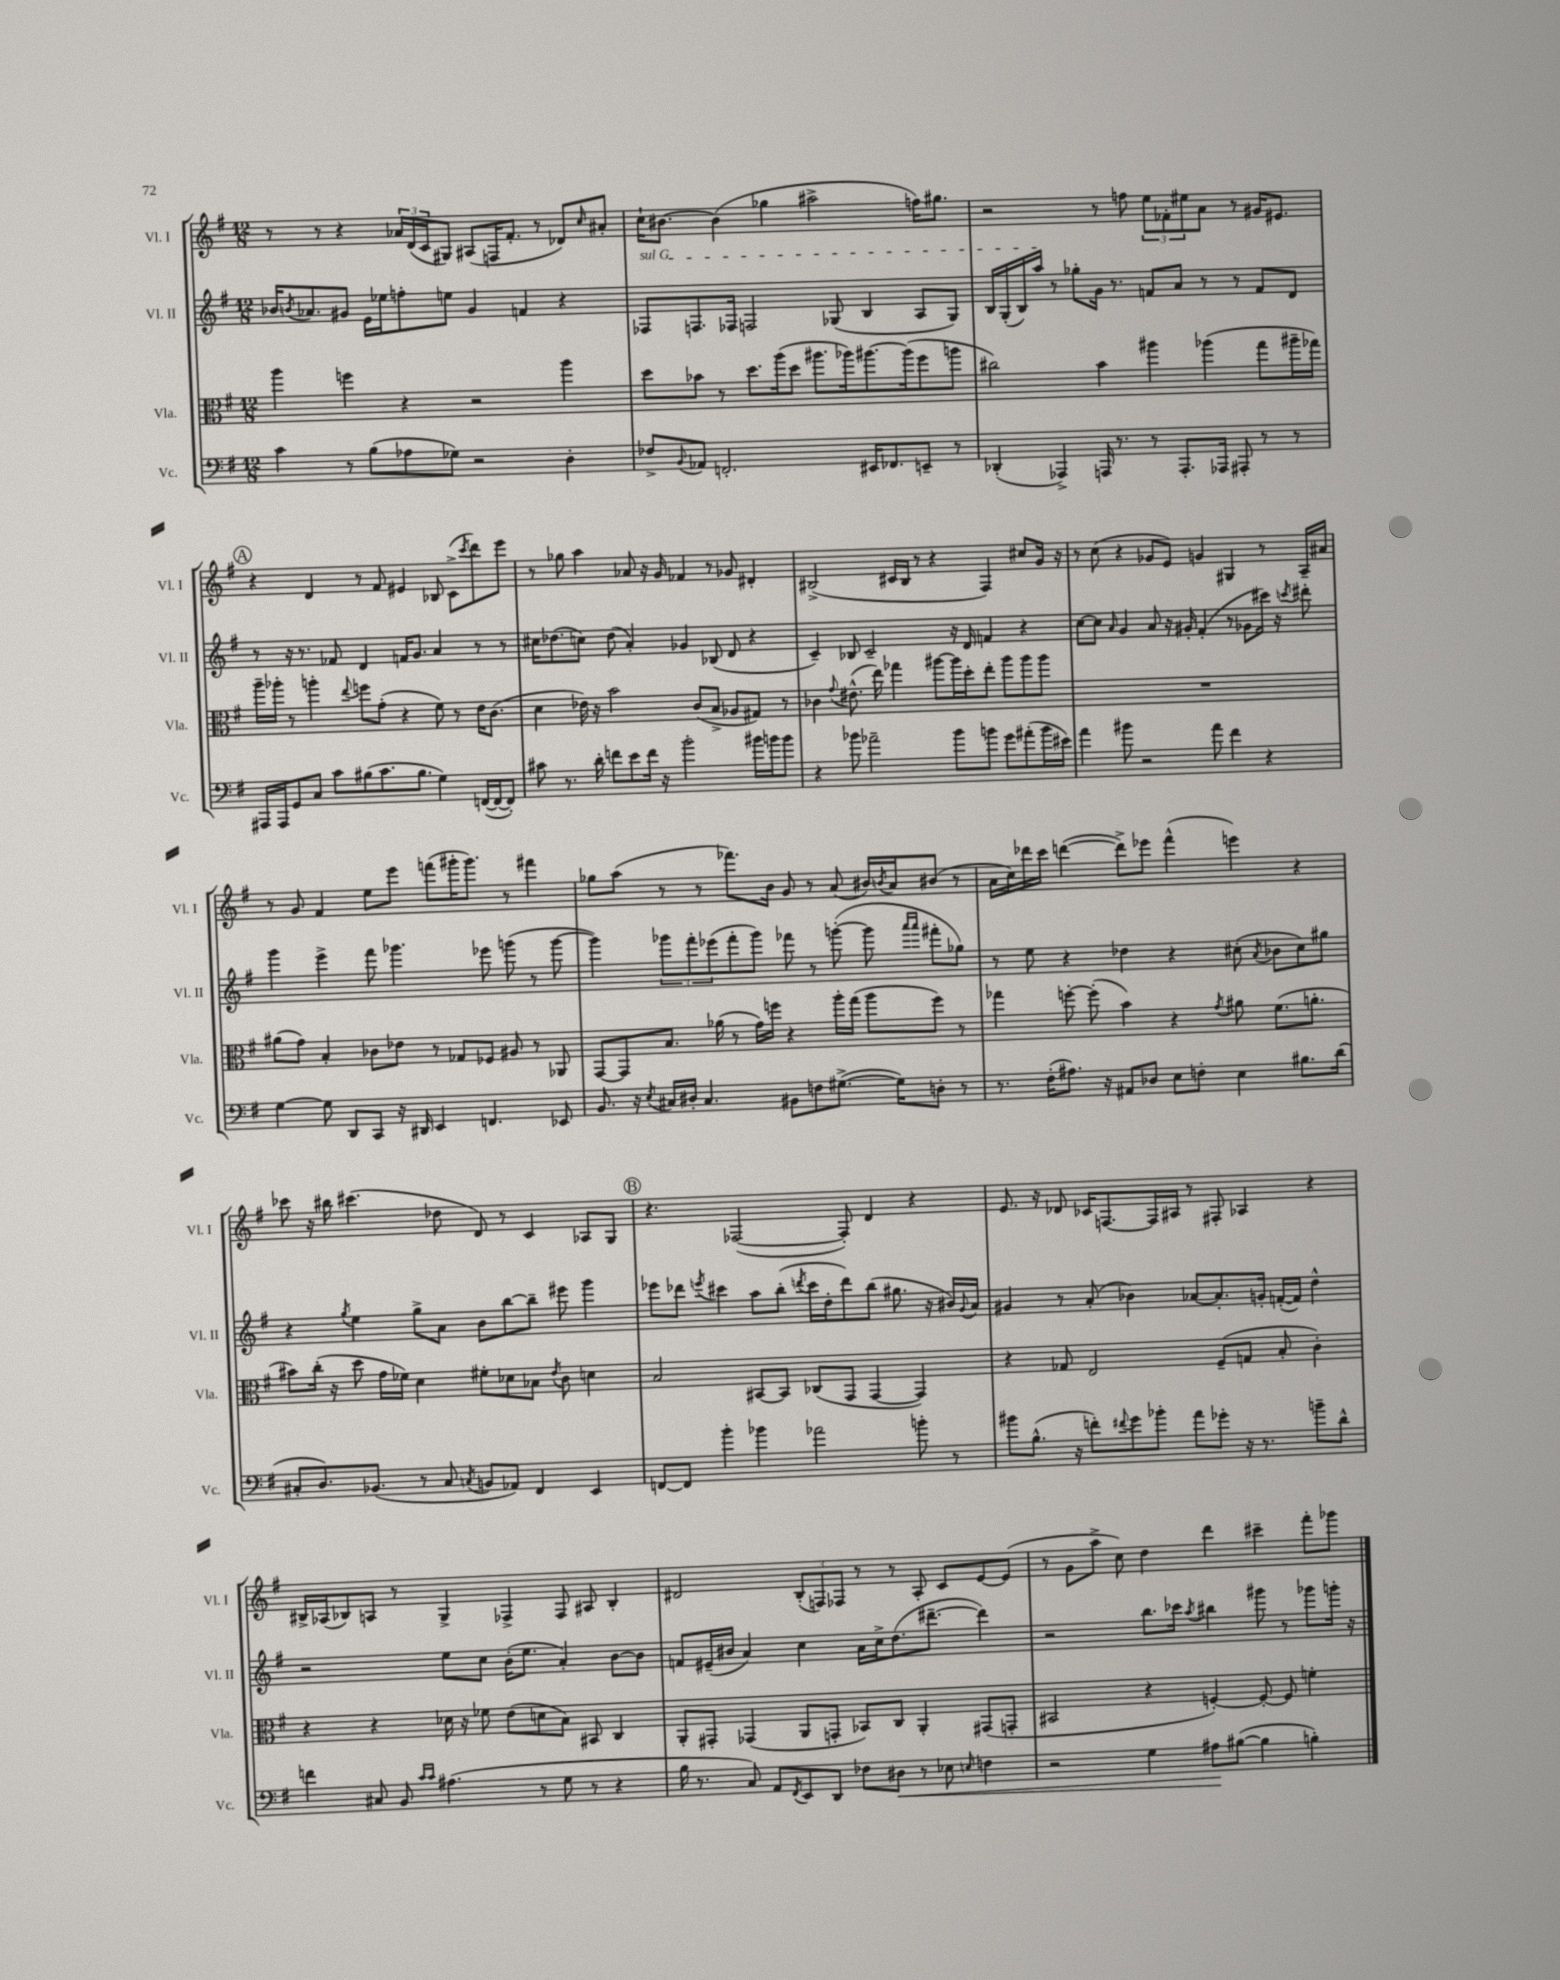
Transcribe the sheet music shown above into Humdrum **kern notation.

**kern	**kern	**kern	**kern
*staff4	*staff3	*staff2	*staff1
*clefF4	*clefC3	*clefG2	*clefG2
*k[f#]	*k[f#]	*k[f#]	*k[f#]
*M12/8	*M12/8	*M12/8	*M12/8
4c	4aa	16b-	8r
.	.	8qb	.
.	.	8.a-	.
.	.	.	8r
8r	4ff	8g#	4r
(8B	.	16e	.
.	.	16ee-	.
8A-	4r	8ff'	24a-
.	.	.	(24d
.	.	.	24c
8G-)	.	8ee	8G#)
2r	2r	4g#	(8A#
.	.	.	16F
.	.	.	8.f#'
.	.	4f	.
.	.	.	8r
4D'	4aa	4r	8d-)
.	.	.	16qqcc
.	.	.	8a#'
=	=	=	=
8F-^	8dd	8F-	16cc`
.	.	.	[8.b#
8qqBB	.	.	.
8AA-	8b-	8.F	.
2.FF'	8r	.	(4b#]
.	.	16F-	.
.	8.dd	2F	.
.	.	.	4gg-
.	(16aa	.	.
.	8dd	.	.
.	8.aa#	.	2aa#^
.	.	(8G-	.
.	16aa-)	.	.
16EE#	[8.aa#	4B	.
8.FF-	.	.	.
.	(16aa#]	.	.
8EE~	8ff#	8A	16ff)
.	.	.	8.gg#
8r	8aa	8G-)	.
=	=	=	=
(4DD-'	2cc#)	16B	2r
.	.	(16G'	.
.	.	16B)	.
.	.	16aa	.
4AAA-^)	.	8r	.
.	.	8gg-'	.
16AAA	4b	16g	8r
8.r	.	8.r	.
.	.	.	8ff
8r	4aa#	8f	12ee
.	.	.	12f-'
8.AAA'	.	8a	.
.	.	.	12ee#
.	(4aa-	8r	8a
16AAA-	.	.	.
8AAA#'	.	8r	8r
8r	8gg	8f	16g#
.	.	.	8.e#
8r	16aa#~	8d	.
.	16gg-)	.	.
=	=	=	=
16AAA#	16aa~	8r	4r
16AAA#	16aa-'	.	.
8GG	8r	16r	.
.	.	8.r	.
8C	4aa'	.	4d
8c	.	8f-	.
.	8qqee	.	.
(8B#	8ff	4d	8r
8.c	(8g'	.	8f#
.	4r	16f	4e#
8.B#	.	8.g	.
4G)	8f#)	4a	8B-
.	8r	.	(8c^
.	.	.	8qccc
([16FF	16e	8r	8ddd)
16FF_	(8.c	.	.
8FF'])	.	8r	8eee
=	=	=	=
8c#	4d	16cc#	8r
.	.	(8.dd-	.
8.r	.	.	8gg-
.	16e-)	8cc)	4aa
16d'	16r	.	.
8f	2b	(8dd-	.
8e	.	4a')	8a-
16f	.	.	16r
16r	.	.	16g
2b'	.	4g-	4f-
.	(8c	.	.
.	8B^	(8B-	8r
.	8A-	8d	8g-
16b#	8G#)	4r	4d#'
16b	.	.	.
8b	8r	.	.
=	=	=	=
4r	4c-	4c~)	(2B#^
.	8qqg	.	.
8b-	(8.e#^^	8B-	.
2a-~	.	2c~	.
.	16ee)	.	.
.	4gg-	.	16c#
.	.	.	16B#
.	.	.	8r
.	[8aa#	.	4r
8b-	16aa#]	16r	.
.	16dd'	16d	.
8b	8ee'	4f	4F#)
8g	8aa#	.	.
(8a#'	8aa#	4r	8cc#
16b	8aa#	.	16g
16e#)	.	.	16r
=	=	=	=
4a	1.r	[8cc	8r
.	.	8cc]	(8cc
.	.	16qqa	.
8b#	.	4g	4r
2r	.	.	.
.	.	8a	8g-
.	.	16r	8e)
.	.	16g#'	.
.	.	(4f#'	4g
8a	.	.	.
4f#	.	8r	4G#
.	.	8g-	.
4r	.	16ccc#)	8r
.	.	16r	.
.	.	8qccc	.
.	.	8ddd#'	16A~
.	.	.	16a#
=	=	=	=
[4G	(8a#	4ggg	8r
.	8g)	.	8g
8G]	4B'	4eee^	4f#
8DD	.	.	.
8CC	8c-	8fff#	8ee
16r	8e-	4.ggg-	8eee
16DD#	.	.	.
4EE	8r	.	(8fff
.	8G-	.	16ggg#'
.	.	.	8.ggg#)
4.FF	8F-	8eee-	.
.	8A#	(8ggg	8r
.	8r	8r	4fff#
8EE-	8AA-	[8ggg	.
=	=	=	=
8.BB	[8GG	4ggg])	8gg-
.	8GG]	.	(8aa
16r	.	.	.
8qE	.	.	.
16C#	8.B	12ggg-	8r
16D#'	.	.	.
.	.	12fff#'	.
4.C#	.	.	8r
.	.	(12eee-	.
.	(16a-	.	.
.	8r	8fff#'	8.fff-)
.	16g)	8ggg-)	.
.	16ff	.	16b
8BB#	4r	8fff-	8g
8F	.	8r	8r
([8.G#^	16aa'	([8ggg'	(8a
.	(16gg	.	.
.	8aa	8ggg]	16b#)
.	.	.	8qb
16G#])	.	.	16a
.	.	16qqaaa	.
.	.	16qqaaa	.
8D'	8ff)	8fff#'	(8b#
8r	8r	8gg-)	8r
=	=	=	=
8.r	4gg-	8r	16a
.	.	.	16cc)
.	.	8ee	16ddd-
(16F#'	.	.	16ccc
8.A#)	[8ff'	4r	([4ddd
.	(8ff']	.	.
16r	.	.	.
8AA#	4b)	4dd-	8ddd^])
8D-	.	.	8eee-
8E	4r	4r	(4fff#^^
8F'	.	.	.
.	8qg	.	.
4E	8a#	(8cc#'	4eee)
.	.	8qa	.
.	(8.f#	8b-	.
8.B#	.	8cc#)	4r
.	8.a'	.	.
.	.	8gg#	.
(16d	.	.	.
=	=	=	=
8C#'	8b#)	4r	8ccc-
8.D)	(16cc'	.	16r
.	16r	.	16bb#
.	.	8qgg	.
.	8dd	4ee	(4.ccc#
(8.BB-	.	.	.
.	16g	.	.
.	16f-)	.	.
8r	4d	8gg^	.
8C#	.	8a	8dd-
8qC	.	.	.
8BB	8f#'	8b	8d)
8AA-)	8d-	[8bb	8r
4FF#	8B-	8bb~]	4c
.	8qe	.	.
.	8c	8eee#	.
4EE	4d	4ggg	8A-
.	.	.	8G
=	=	=	=
[8FF	2B	8eee-	4.r
8FF]	.	8ddd-	.
.	.	8qeee	.
4b'	.	4ccc#	.
.	.	.	([2F-
4b-	[8BB#	8aa	.
.	8BB#]	(8bb'	.
.	.	8qddd	.
2a-	(8C-	16ccc#	.
.	.	16dd'	.
.	8GG	8ddd)	8F-'])
.	[4GG	(8bb	4d
.	.	8.gg#	.
8b'	4GG])	.	4r
.	.	16r	.
8r	.	16b#)	.
.	.	8qqg	.
.	.	16a	.
=	=	=	=
8b#	4r	4g#	8.e
(8.B^^	.	.	.
.	.	.	16r
.	8G-	8r	8d-
16r	.	.	.
8f')	2E	(8a'	16c-
.	.	.	[8.F
8qqf#	.	.	.
8g	.	4b-)	.
8b-'	.	.	16F]
.	.	.	16A#
8a	.	[8a-	8r
8g-'	(8F#~	8.a-']	8F#'
16r	8G	.	4A-
8.r	.	16g'	.
.	8B'	([16f'	.
.	.	16f])	.
8b~	4c')	4dd^^	4r
8d^^	.	.	.
=	=	=	=
4f	4r	2r	16B#^
.	.	.	(16A-
.	.	.	8B-)
8C#	4r	.	8A
8BB	.	.	8r
16qqc	.	.	.
16qqc	.	.	.
(4.A#	16d-	8ee	4G^
.	16r	.	.
.	8f-	8cc	.
.	(8e	(16b'	4F-^
.	.	8.ee	.
8r	8d	.	.
8G	8B)	4a')	8F-
8r	8BB#	.	8A#
4r	4C	[8b	4B-'
.	.	8b]	.
=	=	=	=
16B	8AA'	8f	2d#
8.r	.	.	.
.	8GG#'	(16e#~	.
.	.	16b#	.
8C)	(4GG-	4a)	.
8AA	.	.	.
8qFF#	.	.	.
8EE	8AA	4cc	(12B'
.	.	.	12F)
8DD	8GG'	.	.
.	.	.	12F-
8F-	8BB-)	16a	8r
.	.	16cc^	.
8D#	8C	(8.dd	8r
8r	4AA'	.	8A'
.	.	[8.ddd#~	.
8E-	.	.	8c
16qqE	.	.	.
4F	(8GG#	4ddd#])	[8e
.	8GG'	.	(8e]
=	=	=	=
2r	2BB#	2r	8r
.	.	.	8g
.	.	.	8aa^
.	.	.	8cc)
4G	4r	8.bb	4dd
.	.	16ccc-	.
.	.	8qaa	.
8A#	[4F')	4bb#	4ddd
([8B#	.	.	.
4B#]	8F'_	8ggg#	4ccc#~
.	8F]	8r	.
4B')	4f'	8ggg-	8fff#'
.	.	16ggg'	8ggg-
.	.	16r	.
==	==	==	==
*-	*-	*-	*-
